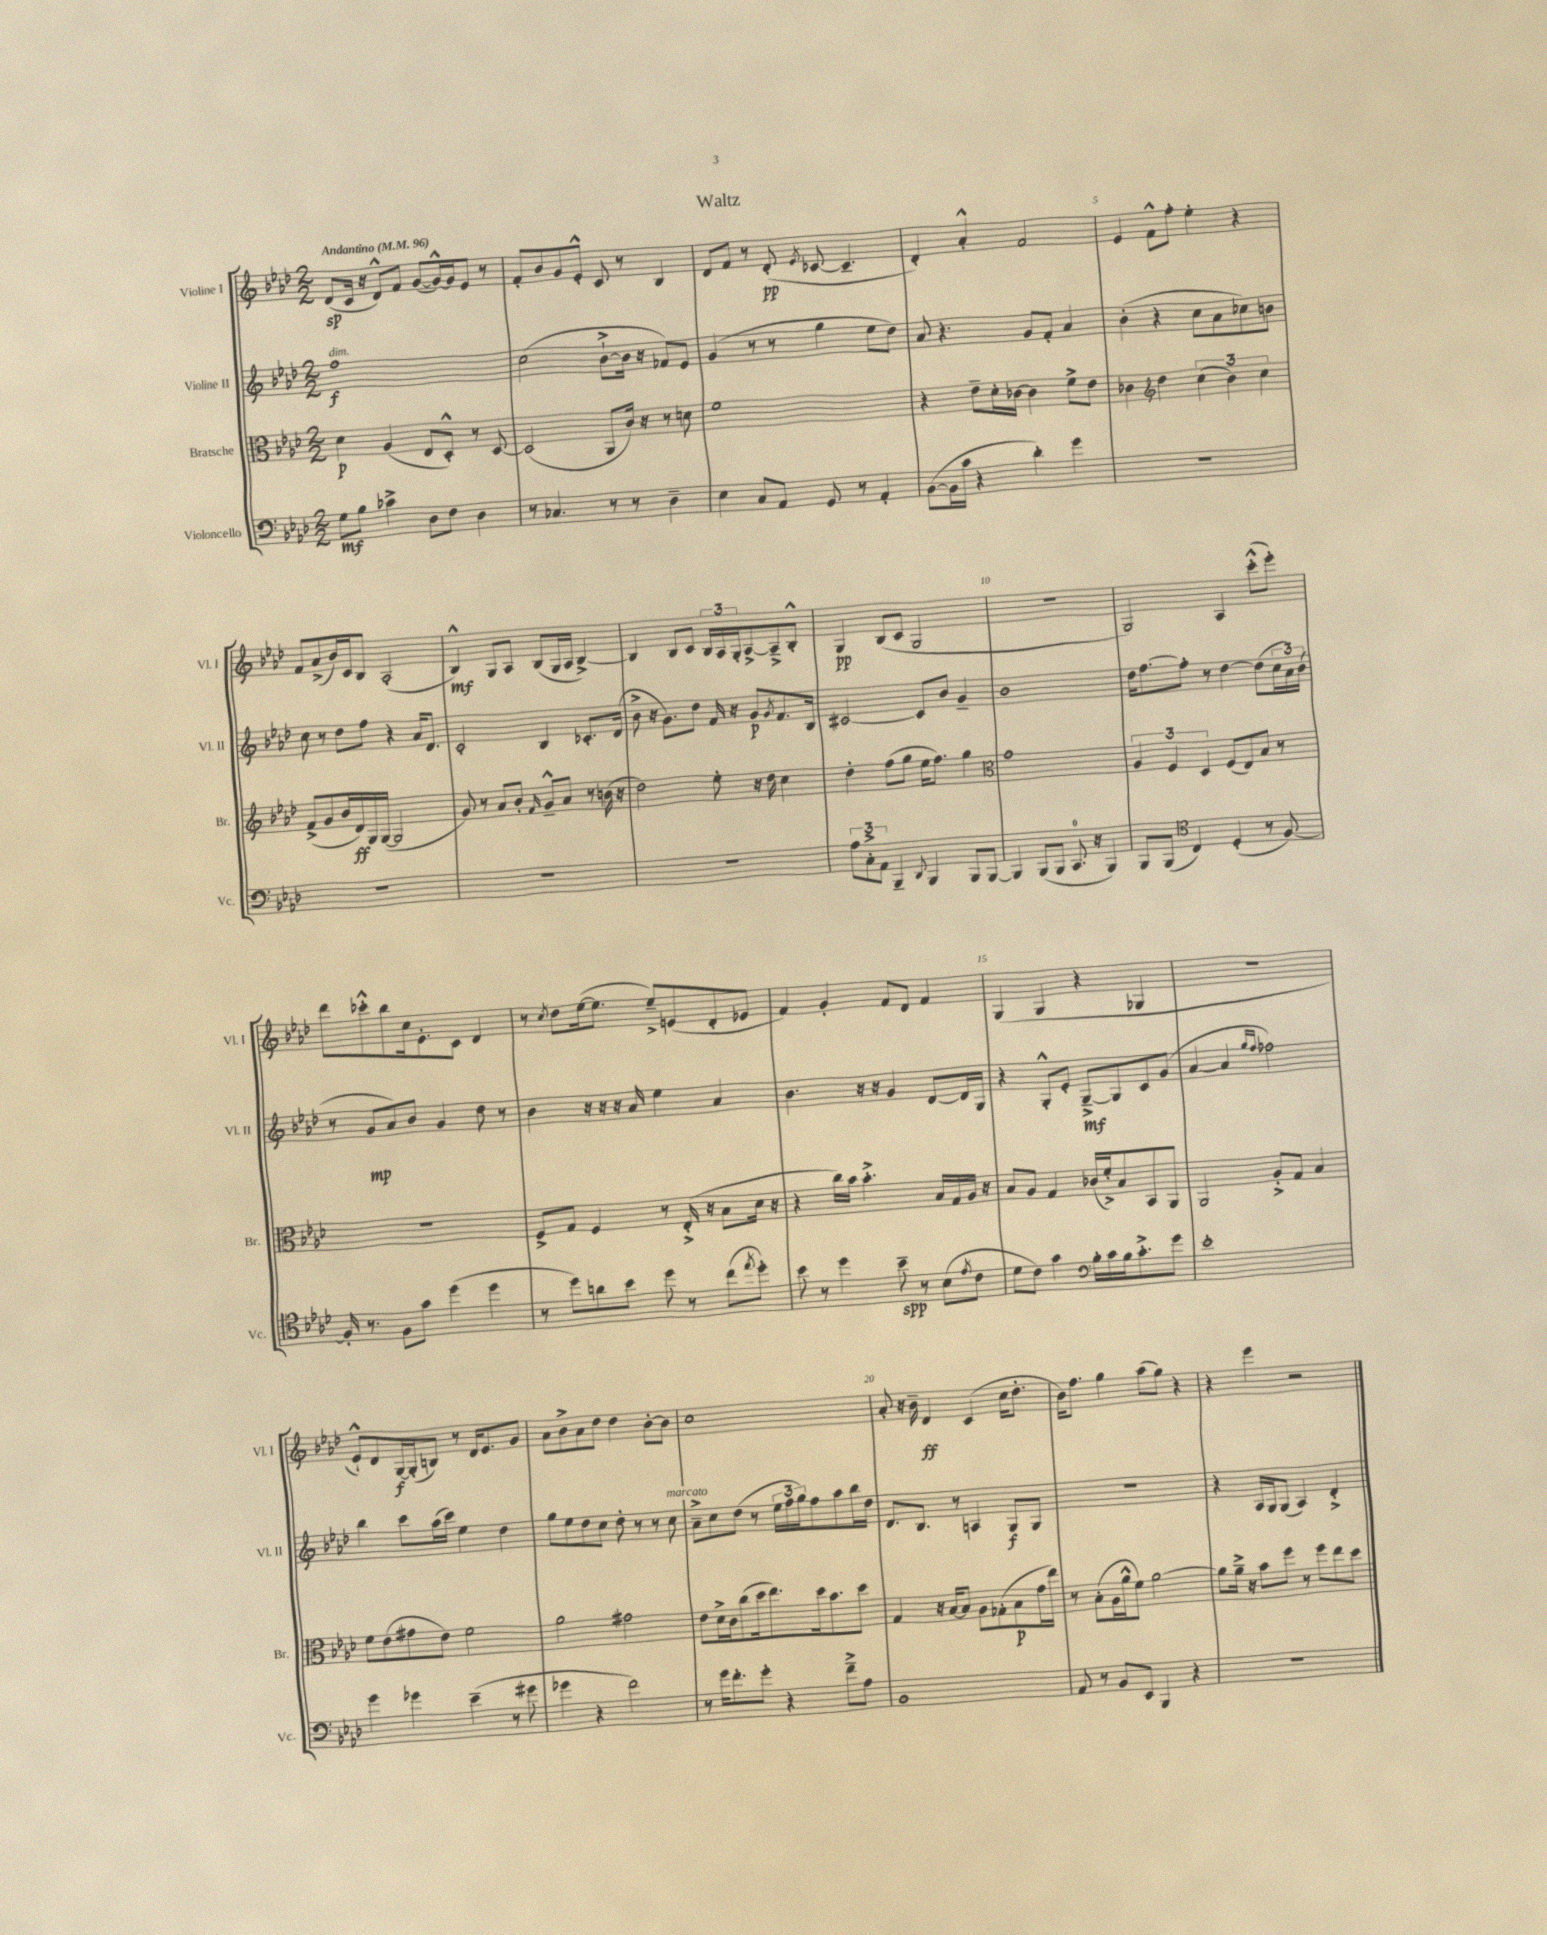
\header { title = "Waltz" }
<<
\new StaffGroup <<
\new Staff = "s0" \with { instrumentName = "Violine I" shortInstrumentName = "Vl. I" } {
    \clef treble \key aes \major \numericTimeSignature \time 2/2 \tempo "Andantino" 4 = 96
    des'8\sp( c'16 r16 des'8-^) f'8 g'8~( g'16~-^) g'16 ees'8 r8 |
    f'8-. bes'8 g'8 ees'8-.-^ c'8 r8 bes4 |
    des'8 f'8 r8 des'8-.\pp( \acciaccatura { ees'8 } ces'8~ ces'4.-- |
    des'4-.) aes'4-.-^ f'2 |
    ees'4 f'8-^ f''8-. ees''4-. r4 |
    f'8 aes'8->( bes'16) c'16 bes8 aes2-.( |
    bes4-^\mf) g8 aes8 bes8( g16 aes16 bes4~->) |
    bes4 bes8 c'8 \tuplet 3/2 { bes16 aes16 g16-. } aes8~-> aes8---> bes8-.-^ |
    g4\pp bes8( c'8 g2 |
    r1 |
    g2) aes4 c'''8-.-^( ees'''8-.) |
    des'''8 ces'''8-.-^ bes''8 c''16 ees'8.-. c'8 des'4 |
    r8 \acciaccatura { c''8 } des''8 ees''16~( ees''8. ees''8--->) e'8( des'8-. ees'8 |
    f'4) g'4-. f'8 des'8 f'4 |
    g4( g4 r4 ges4 |
    R1 |
    ees'8-!-^) des'8 g16~\f g16-.( b8) r8 des'16 ees'8. g'8 |
    aes'8 bes'8-> aes'8 des''8 des''4 bes'8~-. bes'8 |
    c''1 |
    aes'8-. r16 bes'16-- des'4\ff c'4( c''16 des''8.-. |
    bes'16) f''8. g''4 aes''8( g''8) r4 |
    r4 ees'''4 r2 \bar "|." |
}
\new Staff = "s1" \with { instrumentName = "Violine II" shortInstrumentName = "Vl. II" } {
    \clef treble \key aes \major \numericTimeSignature \time 2/2
    f''1\f^\markup { \italic "dim." } |
    c''2( bes'8~-!-> bes'16 r16 fes'8) ees'8 |
    g'4( r8 r8 g''4 ees''8 des''8) |
    aes'8 r4. g'8 f'8-. aes'4 |
    bes'4-.( r4 c''8 aes'8 ces''8) b'8 |
    c''8 r8 des''8 f''8 r4 aes'16 des'8. |
    c'2-. bes4 ces'8.-. des'16( |
    bes'8-> r16 g'8.) des''8 f'16 r16 g'8\p \acciaccatura { g'8 } f'8. bes16 |
    cis'2~ cis'8 bes'8 g'4-- |
    bes'1 |
    des''16 f''8.~ f''8-. r8 des''4~ des''8( \tuplet 3/2 { c''16 aes'16) bes'16( } |
    r8 g'8\mp aes'8) bes'8 g'4 des''8 r8 |
    bes'4 r16 r16 r16 aes'16 ees''4 aes'4 |
    bes'4. r16 r16 g'4 des'8~ des'16 g16 |
    r4 g8-.-^ ees'8-. g8~--->\mf g8 c'8 g'8( |
    aes'4~ aes'4 \grace { g''16 f''16 } fes''2) |
    bes''4 c'''8 aes''16( c'''16) ees''4 des''4 |
    g''8 ees''8 des''8 c''8 des''8-. r8 r8 c''8^\markup { \italic "marcato" } |
    aes'8---> c''8 des''8( r8 \tuplet 3/2 { ees''16 f''16 g''16) } f''8 aes''8 bes''16 des''16 |
    des'8. bes8. r8 a4 g8\f g8 |
    R1 |
    r4 aes16 g16 g8( aes4) des'4-.-> \bar "|." |
}
\new Staff = "s2" \with { instrumentName = "Bratsche" shortInstrumentName = "Br." } {
    \clef alto \key aes \major \numericTimeSignature \time 2/2
    des'4\p aes4( ees8 des8-.-^) r8 des8~ |
    des2( aes,8 c'16) r16 r8 d'8 |
    f'1 |
    r4 ees'8-- des'16-. ces'16~ ces'4 f'8-> ees'8 |
    ces'4 \clef treble des''4 \tuplet 3/2 { c''4( bes'4) c''4 } |
    f'8->( g'8 bes'16 des'16\ff) g16 g16~( g2 |
    g'8) r8 aes'8 bes'8-. \grace { f'16 } g'8---^ aes'8 r8 b'16( r16 |
    des''2) ees''8-. r16 des''16 c''4 |
    des''4-. f''8( g''8 ees''16 f''8.) g''4 |
    \clef alto g'1 |
    \tuplet 3/2 { aes4 f4 des4 } f8( ees8) bes8 r8 |
    R1 |
    f8-> g8 f4 r8 ees16-.->( r16 bes8 des'16 r16 |
    r4 c''16) bes'16 bes'4.-.-> bes16 g16 aes16 r16 |
    bes8 aes8 g4 ces'16( f'16-.->) bes8 bes,8 aes,8 |
    aes,2 aes8-.-> g8 bes4 |
    f'8 ees'8( gis'8 ees'8) f'2 |
    aes'2 gis'2 |
    ees'8 des'16-> c'16 c''8( des''16 ees''8.) des''16 bes'8. des''8 |
    g4 r16 bes16~ bes8 aes8 ges8-.( bes8\p g'16 ees''16) |
    r8 bes8-.( aes16 aes'16-^ f'8) aes'2~ |
    aes'8 aes'16---> r16 bes'8 f''8 r8 f''8 ees''8 des''8 \bar "|." |
}
\new Staff = "s3" \with { instrumentName = "Violoncello" shortInstrumentName = "Vc." } {
    \clef bass \key aes \major \numericTimeSignature \time 2/2
    g8\mf bes8 ces'4-> des8 f8 des4 |
    r8 ces4. r8 r8 des4-- |
    ees4 c8 aes,8 g,8 r8 aes,4-. |
    bes,8~( bes,16 c'16 r4 des'4-.) g'4 |
    R1 |
    R1 |
    R1 |
    R1 |
    \tuplet 3/2 { aes8 c8-.-> aes,8 } bes,,4-- \appoggiatura { des,8 } bes,,4 bes,,8 bes,,8~ |
    bes,,4 bes,,8( bes,,8 c,8.-0 r16 bes,,4) |
    bes,,8 bes,,8( \clef tenor c4) des4-.( r8 f8~) |
    f16-. r8. f8 g'8 des''4( des''4 |
    r8 des''8) a'8 bes'8 des''8 r8 c''8( \acciaccatura { ees''8 } des''8-.) |
    bes'8 r8 des''4 bes'8--\spp r8 bes8( \acciaccatura { ees'8 } c'8 |
    des'8 c'8) g'4 \clef bass bes16-. c'16 bes16 c'8.-.-> g'8 |
    ees'1-. |
    g'4 ges'4 ees'4--( r8 gis'8 |
    ges'4 r4 f'2) |
    r8 g'16 f'8.-. g'8-. r4 f'8---> aes8 |
    bes,1 |
    aes,8 r8 bes,8 ees,8 bes,,4 r4 |
    r1 \bar "|." |
}
>>
>>
\layout { \context { \Score \override BarNumber.break-visibility = ##(#f #t #t) barNumberVisibility = #(every-nth-bar-number-visible 5) } }
